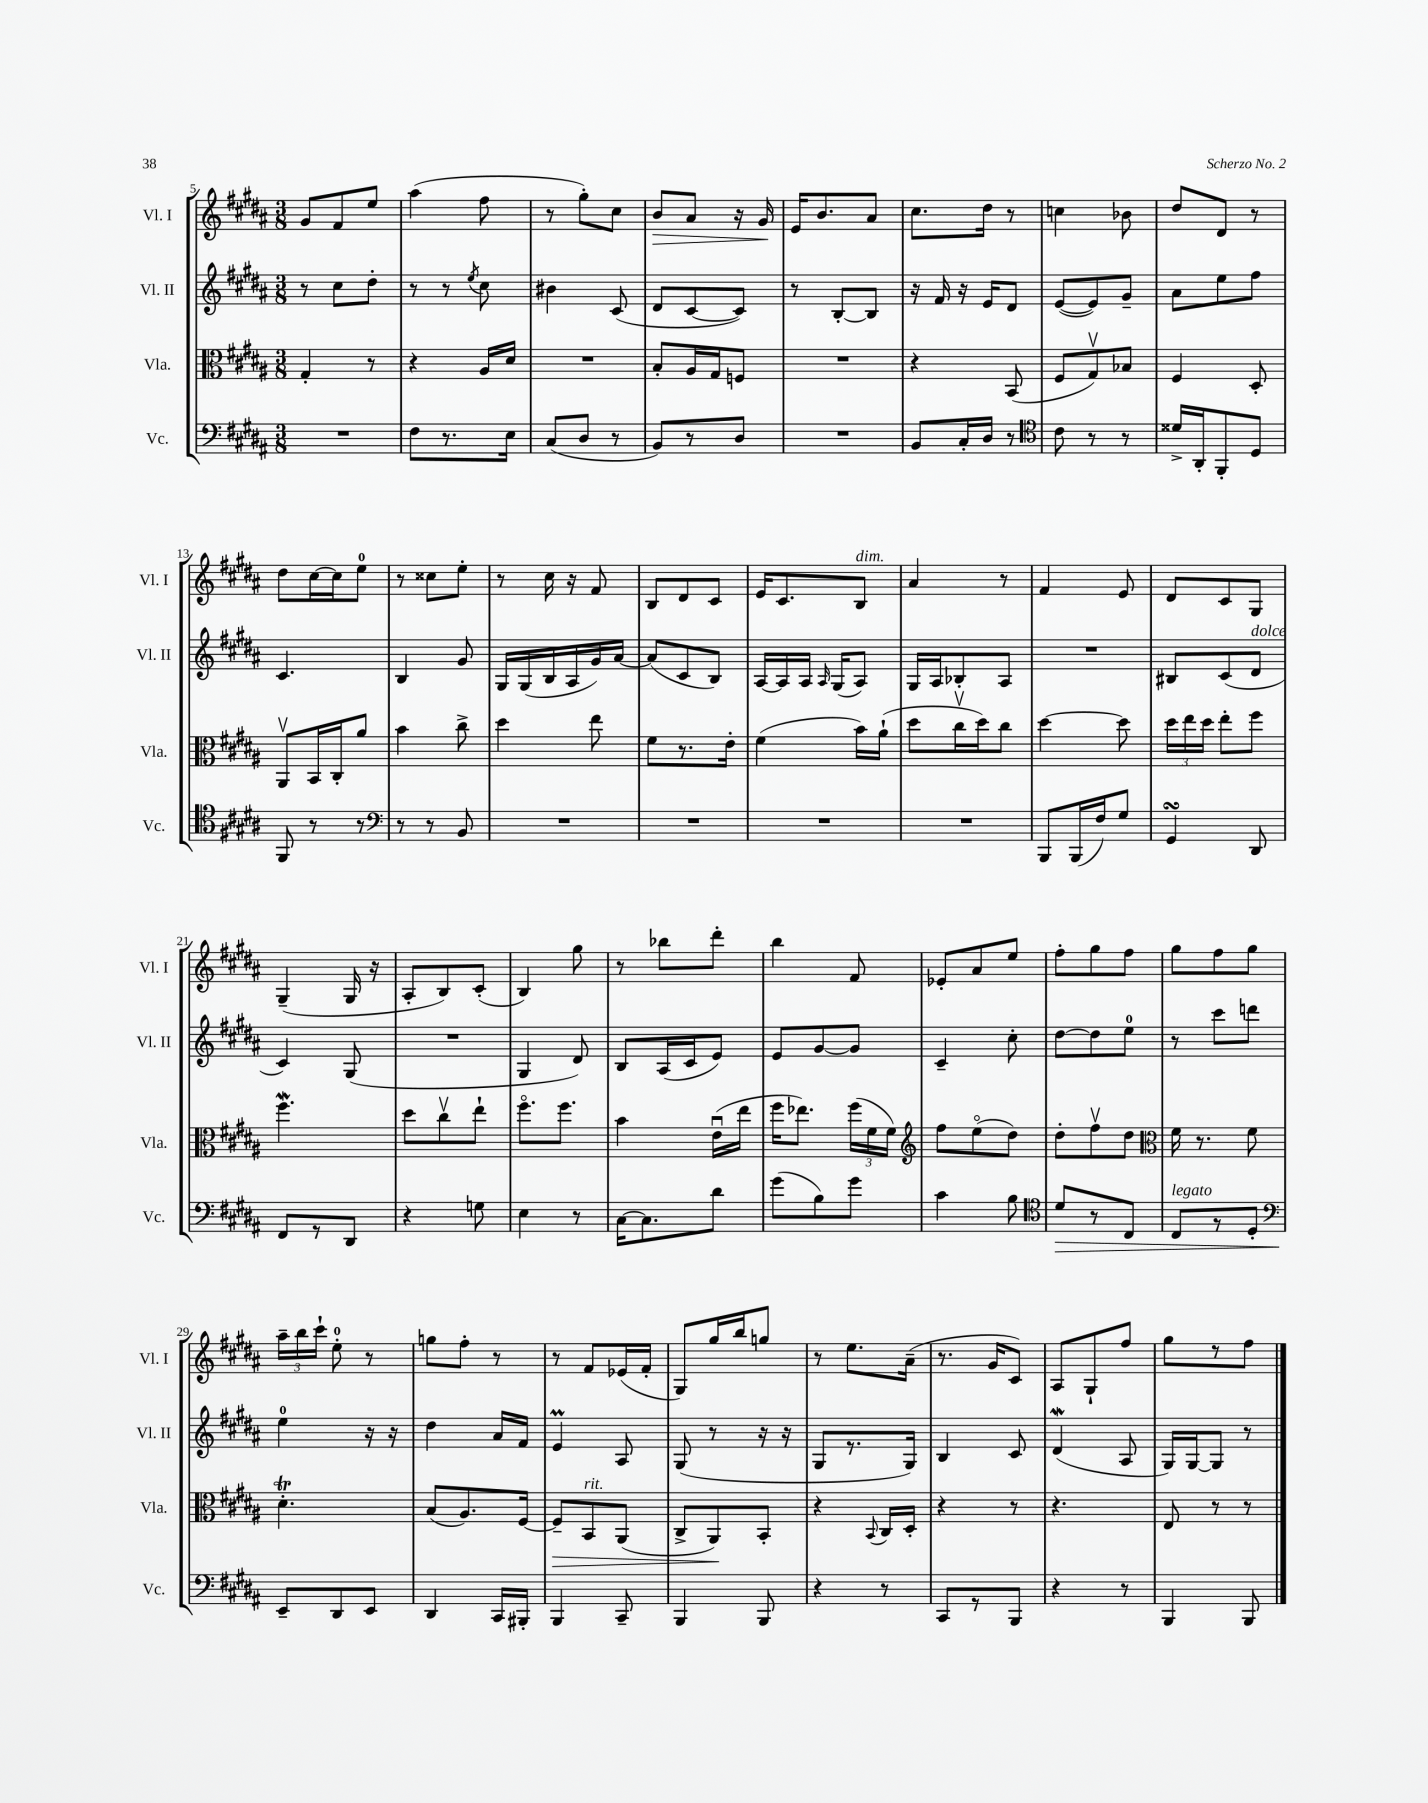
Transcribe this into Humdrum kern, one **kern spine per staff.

**kern	**dynam	**kern	**dynam	**kern	**kern	**dynam
*part4	*part4	*part3	*part3	*part2	*part1	*part1
*staff4	*staff4	*staff3	*staff3	*staff2	*staff1	*staff1
*I"Vc.	*	*I"Vla.	*	*I"Vl. II	*I"Vl. I	*
*I'Vc.	*	*I'Vla.	*	*I'Vl. II	*I'Vl. I	*
*clefF4	*	*clefC3	*	*clefG2	*clefG2	*
*k[f#c#g#d#a#]	*	*k[f#c#g#d#a#]	*	*k[f#c#g#d#a#]	*k[f#c#g#d#a#]	*
*M3/8	*	*M3/8	*	*M3/8	*M3/8	*
=5	=5	=5	=5	=5	=5	=5
4.r	.	4G#'/	.	8r	8g#/L	.
.	.	.	.	8cc#\L	8f#/	.
.	.	8r	.	8dd#'\J	8ee/J	.
=6	=6	=6	=6	=6	=6	=6
8F#\L	.	4r	.	8r	(4aa#\	.
8.r	.	.	.	8r	.	.
.	.	.	.	8qee/	.	.
.	.	16A#/LL	.	8cc#\	8ff#\	.
16E\Jk	.	16d#/JJ	.	.	.	.
=7	=7	=7	=7	=7	=7	=7
(8C#/L	.	4.r	.	4b#X\	8r	.
8D#/J	.	.	.	.	8gg#'\L)	.
8r	.	.	.	(8c#/	8cc#\J	.
=8	=8	=8	=8	=8	=8	=8
!	!	!	!	!	!	!LO:HP:b
8BB/L)	.	8B'/L	.	8d#/L	8b/L	>
8r	.	16A#/L	.	[8c#/	8a#/J	.
.	.	16G#/J	.	.	.	.
8D#/J	.	8Fn/J	.	8c#/J])	16r	.
.	.	.	.	.	16g#/	.
.	.	.	.	.	.	]
=9	=9	=9	=9	=9	=9	=9
4.r	.	4.r	.	8r	16e/KL	.
.	.	.	.	.	8.b/	.
.	.	.	.	[8B'/L	.	.
.	.	.	.	8B/J]	8a#/J	.
=10	=10	=10	=10	=10	=10	=10
8BB/L	.	4r	.	16r	8.cc#\L	.
.	.	.	.	16f#/	.	.
16C#'/L	.	.	.	16r	.	.
16D#/JJ	.	.	.	16e/KL	16dd#\Jk	.
8r	.	(8BB/	.	8d#/J	8r	.
=11	=11	=11	=11	=11	=11	=11
*clefC4	*	*	*	*	*	*
8c#\	.	8F#/L	.	([8e/L	4ccn\	.
8r	.	8G#v/)	.	8e/])	.	.
8r	.	8B-X/J	.	8g#~/J	8b-X\	.
=12	=12	=12	=12	=12	=12	=12
16d##X^/LL	.	4F#/	.	8a#\L	8dd#/L	.
16AA#'/J	.	.	.	.	.	.
8FF#'/	.	.	.	8ee\	8d#/J	.
8D#/J	.	8D#'/	.	8ff#\J	8r	.
!!LO:LB:g=z
=13	=13	=13	=13	=13	=13	=13
8FF#/	.	8AA#v/L	.	4.c#/	8dd#\L	.
8r	.	16BB/L	.	.	[16cc#\L	.
.	.	16C#'/J	.	.	16cc#\J]	.
8r	.	8a#/J	.	.	8ee\J	.
=14	=14	=14	=14	=14	=14	=14
*clefF4	*	*	*	*	*	*
8r	.	4b\	.	4B/	8r	.
8r	.	.	.	.	8cc##X\L	.
8BB/	.	8cc#^\	.	8g#/	8ee'\J	.
=15	=15	=15	=15	=15	=15	=15
4.r	.	4dd#\	.	16G#/LL	8r	.
.	.	.	.	(16G#/	.	.
.	.	.	.	16B/	16cc#\	.
.	.	.	.	16A#/	16r	.
.	.	8ee\	.	16g#/)	8f#/	.
.	.	.	.	[16a#/JJ	.	.
=16	=16	=16	=16	=16	=16	=16
4.r	.	8f#\L	.	(8a#/L]	8B/L	.
.	.	8.r	.	8c#/	8d#/	.
.	.	.	.	8B/J)	8c#/J	.
.	.	16e'\Jk	.	.	.	.
=17	=17	=17	=17	=17	=17	=17
4.r	.	(4f#\	.	[16A#/LL	16e/KL	.
.	.	.	.	16A#/]	8.c#/	.
.	.	.	.	16A#/JJ	.	.
.	.	.	.	16qqA#/	.	.
.	.	.	.	(16G#/KL	.	.
!	!	!	!	!	!LO:TX:a:i:t=dim.	!
.	.	16b\LL)	.	8A#/J)	8B/J	.
.	.	(16a#`\JJ	.	.	.	.
=18	=18	=18	=18	=18	=18	=18
4.r	.	8dd#\L	.	16G#/LL	4a#/	.
.	.	.	.	16A#/J	.	.
.	.	16cc#v\L	.	8B-X'/	.	.
.	.	16dd#\J)	.	.	.	.
.	.	8cc#\J	.	8A#/J	8r	.
=19	=19	=19	=19	=19	=19	=19
8BBB/L	.	[4dd#\	.	4.r	4f#/	.
(16BBB/L	.	.	.	.	.	.
16F#/J)	.	.	.	.	.	.
8G#/J	.	8dd#\]	.	.	8e/	.
=20	=20	=20	=20	=20	=20	=20
4GG#sSSS/	.	24dd#\LL	.	8B#X/L	8d#/L	.
.	.	24ee\	.	.	.	.
.	.	24dd#\JJ	.	.	.	.
.	.	8ee'\L	.	(8c#/	8c#/	.
!	!	!	!	!LO:TX:a:i:t=dolce	!	!
8DD#/	.	8ff#\J	.	8d#/J	8G#/J	.
!!LO:LB:g=z
=21	=21	=21	=21	=21	=21	=21
8FF#/L	.	4.ff#W\	.	4c#/)	(4G#~/	.
8r	.	.	.	.	.	.
8DD#/J	.	.	.	(8G#/	16G#/	.
.	.	.	.	.	16r	.
=22	=22	=22	=22	=22	=22	=22
4r	.	8dd#\L	.	4.r	8A#'/L	.
.	.	8cc#v\	.	.	8B/)	.
8Gn\	.	8ee`\J	.	.	(8c#'/J	.
=23	=23	=23	=23	=23	=23	=23
4E\	.	8.ff#\L	.	4G#/	4B/)	.
.	.	8.ff#\J	.	.	.	.
8r	.	.	.	8d#/)	8gg#\	.
=24	=24	=24	=24	=24	=24	=24
[16C#\KL	.	4b\	.	8B/L	8r	.
8.C#\]	.	.	.	.	.	.
.	.	.	.	(16A#/L	8bb-X\L	.
.	.	.	.	16c#/J	.	.
8d#\J	.	(16eu\LL	.	8e/J)	8ddd#'\J	.
.	.	16ee\JJ	.	.	.	.
=25	=25	=25	=25	=25	=25	=25
(8g#\L	.	16ff#\KL	.	8e/L	4bb\	.
.	.	8.ee-X\J)	.	.	.	.
8B\)	.	.	.	[8g#/	.	.
8g#\J	.	(24ff#\LL	.	8g#/J]	8f#/	.
.	.	24f#\	.	.	.	.
.	.	24f#\JJ)	.	.	.	.
=26	=26	=26	=26	=26	=26	=26
*	*	*clefG2	*	*	*	*
4c#\	.	8ff#\L	.	4c#~/	8e-X'/L	.
.	.	(8ee\	.	.	8a#/	.
8B\	.	8dd#\J)	.	8cc#'\	8ee/J	.
=27	=27	=27	=27	=27	=27	=27
*clefC4	*	*	*	*	*	*
!	!LO:HP:b	!	!	!	!	!
8d#/L	>	8dd#'\L	.	[8dd#\L	8ff#'\L	.
8r	.	8ff#v\	.	8dd#\]	8gg#\	.
8C#/J	.	8dd#\J	.	8ee\J	8ff#\J	.
=28	=28	=28	=28	=28	=28	=28
*	*	*clefC3	*	*	*	*
!LO:TX:a:i:t=legato	!	!	!	!	!	!
8C#/L	.	16f#\	.	8r	8gg#\L	.
.	.	8.r	.	.	.	.
8r	.	.	.	8ccc#\L	8ff#\	.
8D#'/J	.	8f#\	.	8dddn\J	8gg#\J	.
!!LO:LB:g=z
=29	=29	=29	=29	=29	=29	=29
*clefF4	*	*	*	*	*	*
8EE~/L	.	4.d#t'\	.	4ee\	24aa#~\LL	.
.	.	.	.	.	24bb\	.
.	.	.	.	.	24ccc#`\JJ	.
8DD#/	]	.	.	.	8ee'\	.
8EE/J	.	.	.	16r	8r	.
.	.	.	.	16r	.	.
=30	=30	=30	=30	=30	=30	=30
4DD#/	.	(8B/L	.	4dd#\	8ggn\L	.
.	.	8.A#/)	.	.	8ff#'\J	.
16CC#/LL	.	.	.	16a#/LL	8r	.
16BBB#X'/JJ	.	[16F#/Jk	.	16f#/JJ	.	.
=31	=31	=31	=31	=31	=31	=31
!	!	!	!LO:HP:b	!	!	!
4BBB/	.	8F#~/L]	>	4eM/	8r	.
!	!	!LO:TX:a:i:t=rit.	!	!	!	!
.	.	8BB/	.	.	8f#/L	.
8CC#~/	.	(8AA#/J	.	8A#/	(16e-X/L	.
.	.	.	.	.	16f#'/JJ	.
=32	=32	=32	=32	=32	=32	=32
4BBB/	.	8C#^/L	.	(8G#/	8G#/L)	.
.	.	8AA#/)	.	8r	16gg#/L	.
.	.	.	.	.	16bb/J	.
8BBB/	.	8BB'/J	]	16r	8ggn/J	.
.	.	.	.	16r	.	.
=33	=33	=33	=33	=33	=33	=33
4r	.	4r	.	8G#/L	8r	.
.	.	.	.	8.r	8.ee\L	.
.	.	8qqBB/	.	.	.	.
8r	.	16C#/LL	.	.	.	.
.	.	16D#'/JJ	.	16G#/Jk)	(16a#~\Jk	.
=34	=34	=34	=34	=34	=34	=34
8CC#/L	.	4r	.	4B/	8.r	.
8r	.	.	.	.	.	.
.	.	.	.	.	16g#/KL	.
8BBB/J	.	8r	.	8c#/	8c#/J)	.
=35	=35	=35	=35	=35	=35	=35
4r	.	4.r	.	(4d#W/	8A#/L	.
.	.	.	.	.	8G#`/	.
8r	.	.	.	8A#/	8ff#/J	.
=36	=36	=36	=36	=36	=36	=36
4BBB/	.	8E/	.	16G#/LL)	8gg#\L	.
.	.	.	.	[16G#/J	.	.
.	.	8r	.	8G#/J]	8r	.
8BBB/	.	8r	.	8r	8ff#\J	.
==	==	==	==	==	==	==
*-	*-	*-	*-	*-	*-	*-
